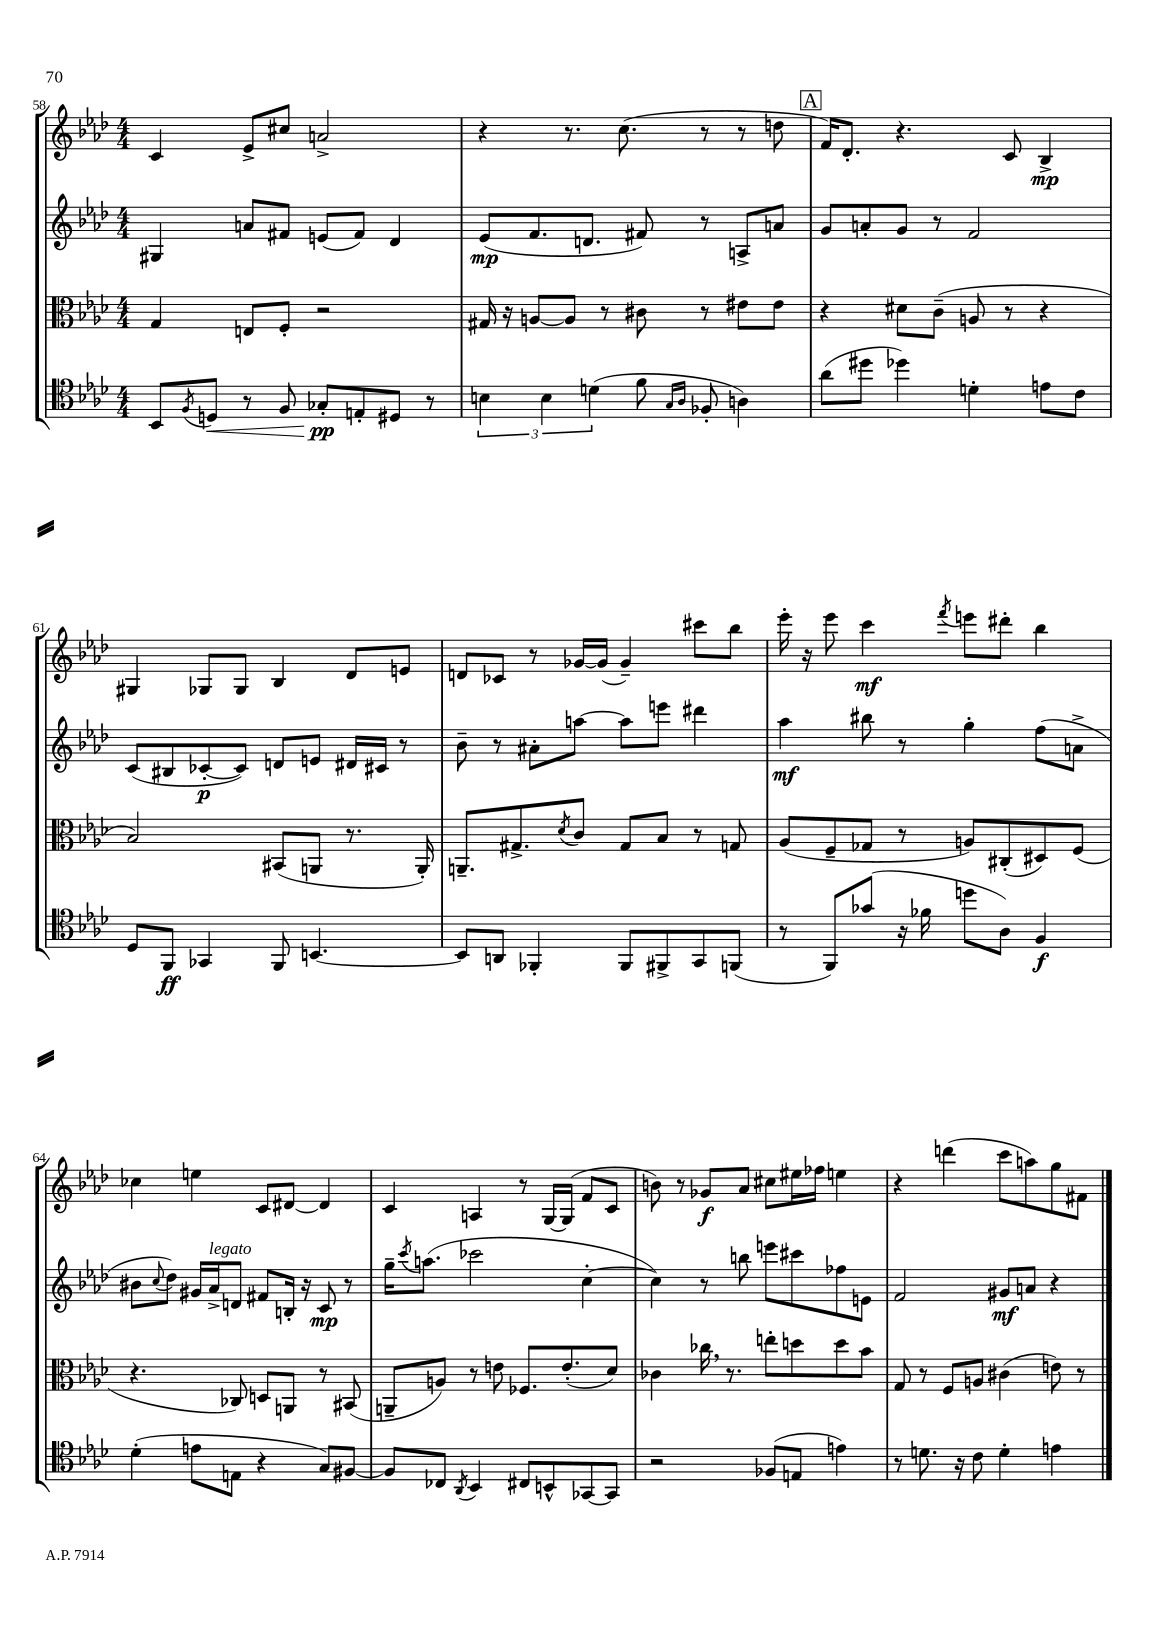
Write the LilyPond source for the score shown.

<<
\new StaffGroup <<
\new Staff = "s0" {
    \clef treble \key aes \major \numericTimeSignature \time 4/4
    c'4 ees'8-> cis''8 a'2-> |
    r4 r8. c''8.( r8 r8 d''8 |
    \mark \markup { \box "A" } f'16) des'8.-. r4. c'8 bes4->\mp |
    gis4 ges8 ges8 bes4 des'8 e'8 |
    d'8 ces'8 r8 ges'16~ ges'16( ges'4--) cis'''8 bes''8 |
    ees'''16-. r16 ees'''8 c'''4\mf \acciaccatura { f'''8 } e'''8 dis'''8-. bes''4 |
    ces''4 e''4 c'8 dis'8~ dis'4 |
    c'4 a4 r8 g16~ g16( f'8 c'8 |
    b'8) r8 ges'8\f aes'8 cis''8 eis''16 fes''16 e''4 |
    r4 d'''4( c'''8 a''8) g''8 fis'8 \bar "|." |
}
\new Staff = "s1" {
    \clef treble \key aes \major \numericTimeSignature \time 4/4
    gis4 a'8 fis'8 e'8( fis'8) des'4 |
    ees'8\mp( f'8. d'8. fis'8) r8 a8-> a'8 |
    \mark \markup { \box "A" } g'8 a'8-. g'8 r8 f'2 |
    c'8( bis8 ces'8~-.\p ces'8) d'8 e'8 dis'16 cis'16 r8 |
    bes'8-- r8 ais'8-. a''8~ a''8 e'''8 dis'''4 |
    aes''4\mf bis''8 r8 g''4-. f''8( a'8-> |
    bis'8 \appoggiatura { c''8 } des''8) gis'16 aes'16->^\markup { \italic "legato" } d'8 fis'8 b16-. r16 c'8\mp r8 |
    g''16-- \acciaccatura { c'''8 } a''8.( ces'''2 c''4~-. |
    c''4) r8 b''8 e'''8 cis'''8 fes''8 e'8 |
    f'2 gis'8\mf a'8 r4 \bar "|." |
}
\new Staff = "s2" {
    \clef alto \key aes \major \numericTimeSignature \time 4/4
    g4 e8 f8-. r2 |
    gis16 r16 a8~ a8 r8 cis'8 r8 eis'8 eis'8 |
    \mark \markup { \box "A" } r4 dis'8 c'8--( a8 r8 r4 |
    bes2) bis,8( a,8 r8. a,16-.) |
    a,8.-- gis8.-> \acciaccatura { des'8 } c'8 gis8 bes8 r8 g8 |
    aes8( f8-- ges8 r8 a8) cis8-.( dis8) f8( |
    r4. ces8) d8 a,8 r8 bis,8( |
    a,8-- a8) r8 e'8 fes8. e'8.-.( des'8) |
    ces'4 ces''16 \breathe r8. e''8-. d''8 d''8 bes'8 |
    g8 r8 f8 a8 cis'4( e'8) r8 \bar "|." |
}
\new Staff = "s3" {
    \clef tenor \key aes \major \numericTimeSignature \time 4/4
    bes,8 \acciaccatura { f8 } d8\< r8 f8 ges8-.\pp\! e8-. dis8 r8 |
    \tuplet 3/2 { b4 b4 d'4( } f'8 \grace { g16 aes16 } fes8-. a4) |
    \mark \markup { \box "A" } aes'8( dis''8 des''4) d'4-. e'8 c'8 |
    des8 f,8\ff ges,4 f,8 b,4.~ |
    b,8 a,8 fes,4-. fes,8 fis,8-> g,8 f,8( |
    r8 f,8) ges'8( r16 fes'16 d''8 aes8) f4\f |
    des'4-.( e'8 e8 r4 g8) fis8~ |
    fis8 ces8 \acciaccatura { aes,8 } bes,4 cis8 b,8-^ ges,8~ ges,8 |
    r2 fes8( e8 e'4) |
    r8 d'8. r16 c'8 d'4-. e'4 \bar "|." |
}
>>
>>
\layout { \context { \Score currentBarNumber = #58 } }
